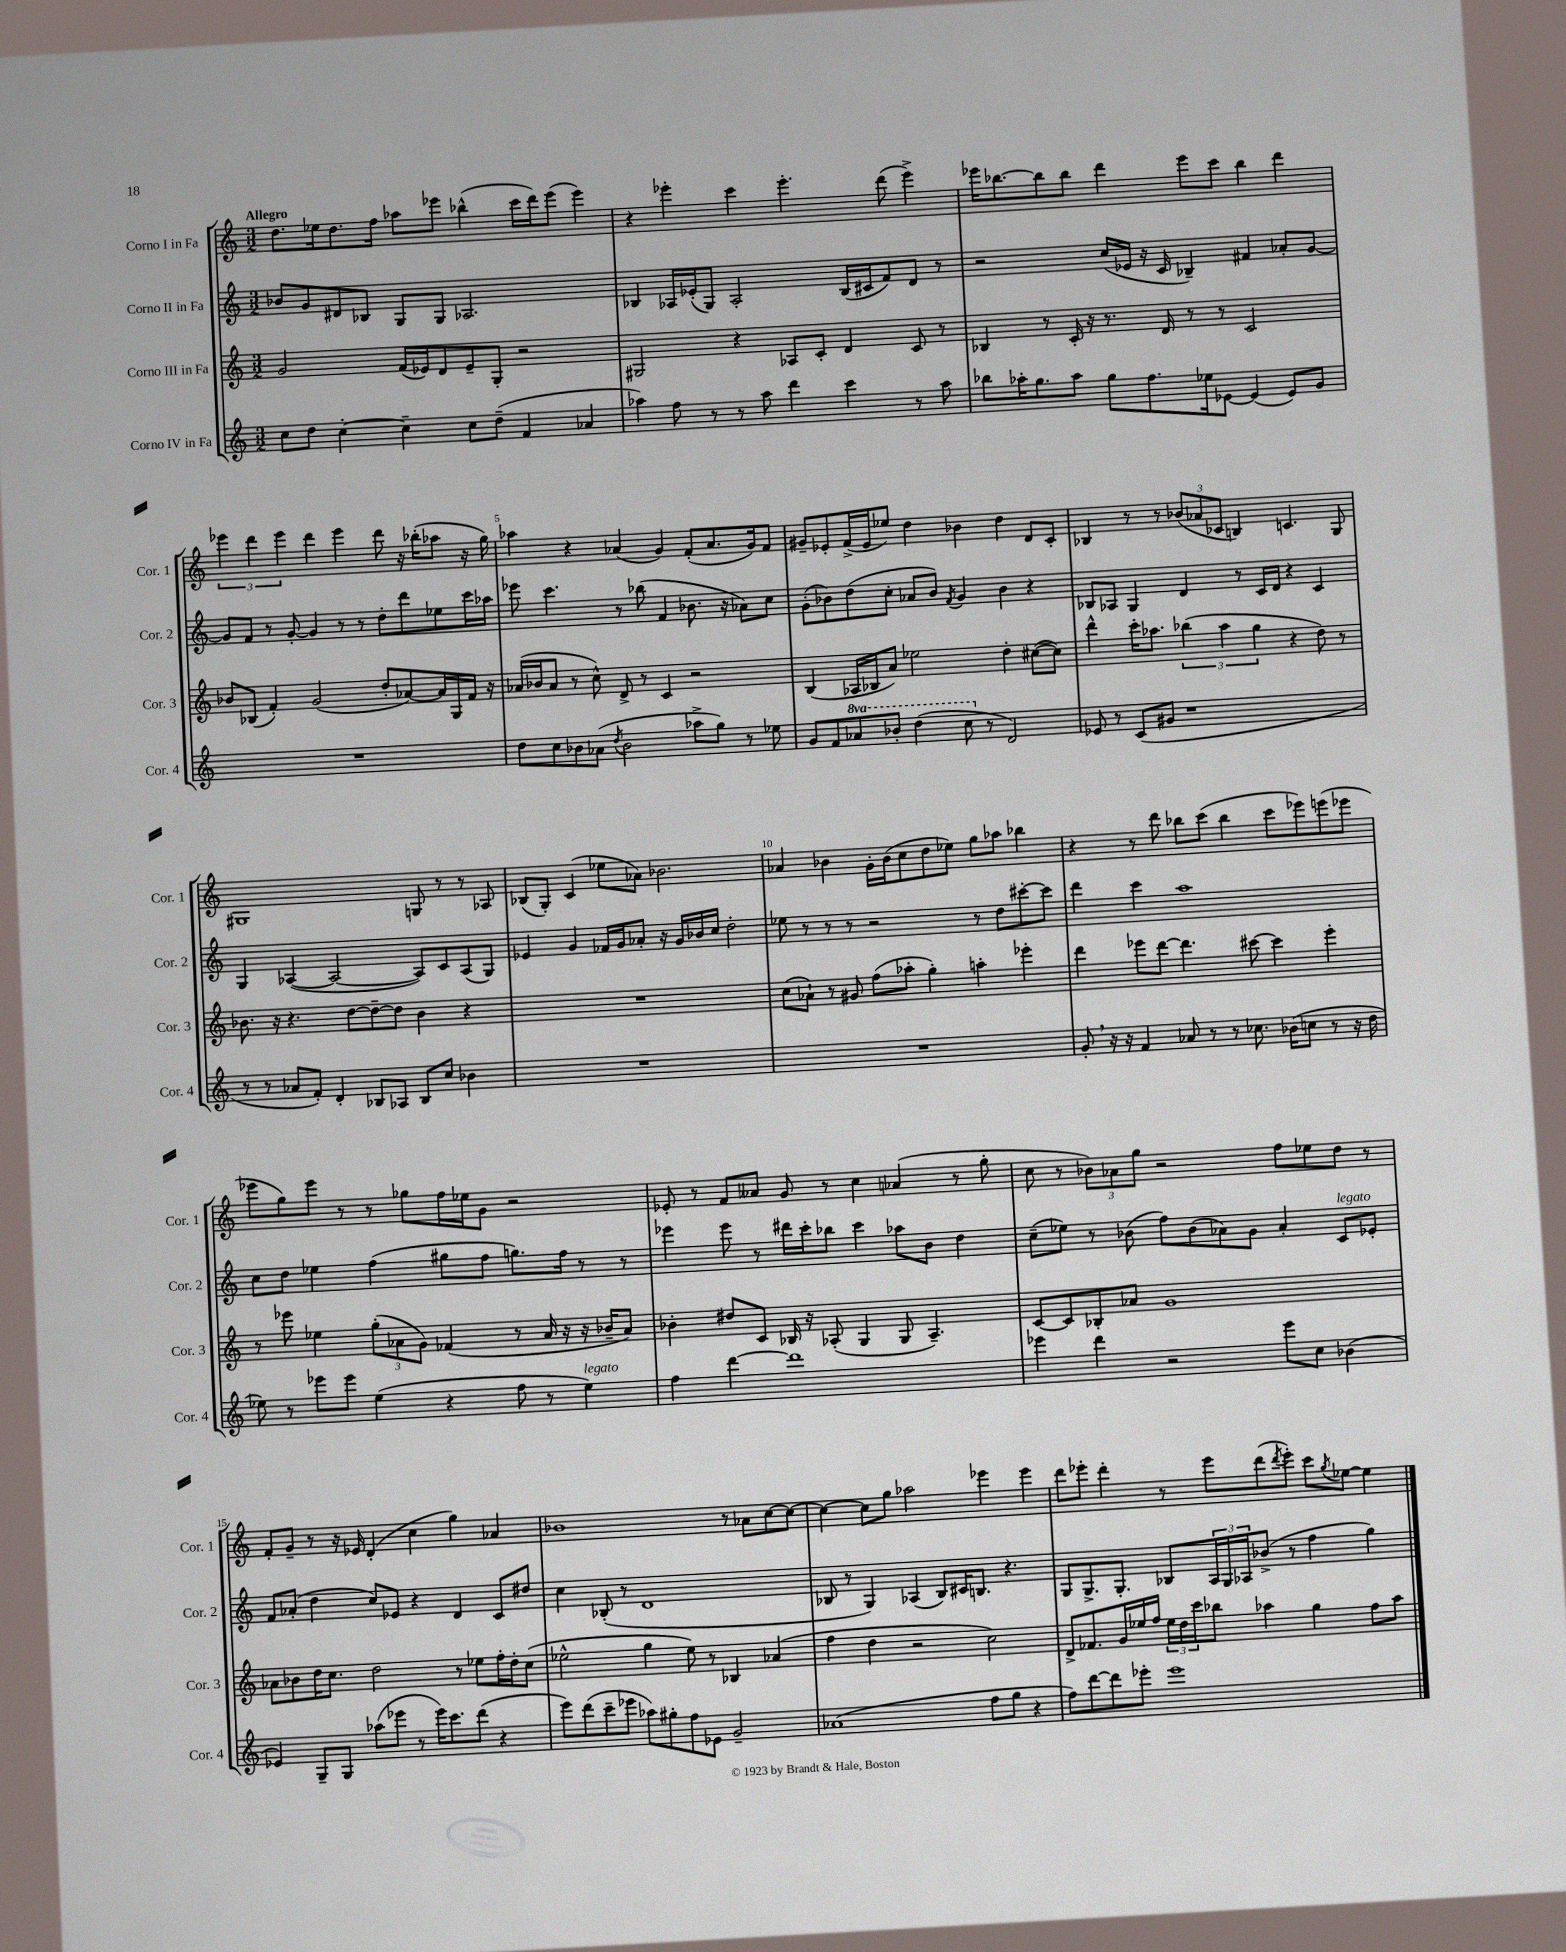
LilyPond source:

<<
\new StaffGroup <<
\new Staff = "s0" \with { instrumentName = "Corno I in Fa" shortInstrumentName = "Cor. 1" } {
    \clef treble \key c \major \numericTimeSignature \time 3/2 \tempo "Allegro"
    d''8. ees''16 d''8. f''16 aes''8 ees'''8 bes''4-^( c'''16 d'''16) ees'''8( ees'''4) |
    r4 ees'''4-. c'''4 ees'''4.-. d'''8( ees'''4->) |
    ees'''16 bes''8.~ bes''8 bes''8 d'''4 ees'''8 c'''8 bes''4 d'''4 |
    \tuplet 3/2 { ees'''4 d'''4 ees'''4 } d'''4 ees'''4 d'''8 r16 bes''16-.( aes''8 r16 g''16) |
    aes''4 r4 aes'4( g'4) f'8-.( aes'8. g'16) f'8 |
    gis'8-- ees'8-. f'16->( ees'16 ees''8) d''4 bes'4 d''4 d'8 c'8-. |
    bes4 r8 r8 \tuplet 3/2 { bes'8( aes'8 ces'8 } b4) c'4. g8 |
    gis1 g8 r8 r8 aes8 |
    bes8( g8-.) c'4( ees''8 aes'8) bes'2. |
    aes'4 bes'4 g'16-. bes'16( c''8 d''8 ees''8) g''8 aes''8 bes''4 |
    r4 r8 d'''8 bes''8 c'''8( bes''4 c'''8 ees'''8) e'''8( ees'''8 |
    ees'''8 g''8) ees'''8 r8 r8 ges''8 f''16 ees''16 g'8 r2 |
    ees'8-. r8 f'8 aeses'8 g'8 r8 c''4 aes'4( r8 g''8-. |
    c''8 r8 \tuplet 3/2 { bes'8) aes'8 g''8 } r2 f''8 ees''8 d''8 r8 |
    f'8-. g'8-- r8 r16 ees'16 d'4-.( c''4 g''4) aes'4 |
    bes'1 r8 aes'8 c''8~ c''8~ |
    c''4~ c''8 g''8 aes''2 ees'''4 ees'''4 |
    d'''8 ees'''8-. d'''4-. r8 ees'''8 d'''8( \acciaccatura { d'''8 } ees'''8-.) c'''8 \acciaccatura { g''8 } ees''8~ ees''4 \bar "|." |
}
\new Staff = "s1" \with { instrumentName = "Corno II in Fa" shortInstrumentName = "Cor. 2" } {
    \clef treble \key c \major \numericTimeSignature \time 3/2
    bes'8 g'8 dis'8 bes8 g8 g8 aes2. |
    bes4 aes16 ees'16-.( g8) aes2-. bes16( cis'16 f'8) d'8 r8 |
    r2 c''16( ees'16 r16 c'16 bes4--) fis'4 aes'8-. g'8~ |
    g'8 f'8 r8 g'8~-. g'4 r8 r8 d''8-. d'''8 ees''8 c'''16 aes''16 |
    ees'''8 c'''4. r8 bes''8( f'4 bes'8. r16 aes'8) c''8 |
    g'8-.( bes'8) d''8( c''8-. aes'8 bes'8) \acciaccatura { f'8 } g'4 bes'4 r4 |
    bes8 aes8 g4 d'4 r8 c'16 d'16 r4 c'4 |
    g4 aes4~( aes2~ aes8) c'8 aes8( g8) |
    ees'4 g'4 fes'16 g'16 aes'8-. r16 g'16 bes'16 c''16 d''2-. |
    ees''8 r8 r8 r8 r2 r8 d''8 cis'''8~-. cis'''8 |
    d'''4 c'''4 a''1 |
    c''8 d''8 ees''4 f''4( gis''8 f''8 g''8.) f''16 r8 r8 |
    ees'''4 ees'''8 r8 dis'''16 c'''16-. bes''8 c'''4 aes''8 b'8 d''4 |
    c''8--( ees''8) r8 bes'8( f''8) bes'8( aes'8) g'8 aes'4-. c'8^\markup { \italic "legato" } ees'8-. |
    f'8 aes'8-.( d''4 c''8) ees'8 r4 d'4 c'8 dis''8 |
    c''4 bes8-.( r8 d'1 |
    bes8 r8 g4) aes4( bes8) cis'16 b8. r4. |
    g8 g8.-> g8.-. bes8 \tuplet 3/2 { a16 g16 aes16 } bes'8->( r8 f''4 g''4) \bar "|." |
}
\new Staff = "s2" \with { instrumentName = "Corno III in Fa" shortInstrumentName = "Cor. 3" } {
    \clef treble \key c \major \numericTimeSignature \time 3/2
    g'2 f'16( ees'16) d'8 ees'8-- g8-. r2 |
    gis2 r4 aes8 c'8-. d'4 c'8 r8 |
    bes4 r8 c'16-. r16 r8. d'16 r8 r8 c'2 |
    bes'8 bes8( f'4-.) g'2( d''8-. aes'8~) aes'16 g16 f'16 r16 |
    aes'16( bes'16 aes'8 r8 c''8-^) d'8-> r8 c'4 r2 |
    b4( aes16 bes16 a'8) ees''2 d''4-. cis''8~( cis''8) |
    d'''4-^ c'''16-. aes''8. \tuplet 3/2 { bes''4( aes''4 g''4 } r4 d''8) r8 |
    bes'8. r16 r4. d''8~ d''8~-- d''8 bes'4 r4 |
    R1. |
    c''8( aes'8-!) r8 gis'8 f''8( aes''8-. g''4-.) a''4-. ees'''4-. |
    d'''4 ees'''8 d'''8~ d'''4. cis'''8~ cis'''4 ees'''4-. |
    r8 ees'''8 ees''4 \tuplet 3/2 { g''8-.( aes'8 g'8) } fes'4( r8 aes'16 r16 r16 bes'16-- aes'8) |
    bes'4-. dis''8 c'8 bes16 r16 aes8-.( g4 g8 aes4.--) |
    c'8~ c'8 bes8-. aes'8 g'1 |
    aes'8 bes'8 d''16 c''8. d''2 r8 ees''8 f''16-. d''16-. c''8( |
    ees''2-^ g''4 ees''8) r8 bes4 aes'4( |
    f''4 d''4 r2 c''2) |
    d'8-> fes'8. g'16 ees''16 f''16 \tuplet 3/2 { ees''16 d''16 c'''16 } bes''8 aes''4 g''4 f''8 aes''8 \bar "|." |
}
\new Staff = "s3" \with { instrumentName = "Corno IV in Fa" shortInstrumentName = "Cor. 4" } {
    \clef treble \key c \major \numericTimeSignature \time 3/2 \set Staff.ottavationMarkups = #ottavation-simple-ordinals
    c''8 d''8 c''4~-. c''4-- c''8 d''8--( f'4 aes'4 |
    aes''4) f''8 r8 r8 aes''8 d'''4 c'''4 r8 aes''8 |
    bes''8 aes''16-. g''8. aes''8 g''8 f''8. ees''16 ees'8~ ees'4( ees'8) g'8 |
    R1. |
    d''8 c''8 bes'8 aes'8( \acciaccatura { d''8 } bes'2 aes''8-> g''8) r8 ees''8 |
    g'8 f'8 \ottava #1 aes''8 bes''8-. d'''4( c'''8 \ottava #0 r8 d'2) |
    ees'8 r8 c'8( gis'8 r1 |
    r8 r8 aes'8 f'8-.) d'4-. bes8 aes8 bes8 c''8 bes'4 |
    R1. |
    R1. |
    g'8-. \breathe r16 r16 f'4 aes'8 r8 r8 ces''8. bes'16( c''8 r8 r16 d''16 |
    ees''8) r8 ees'''8 ees'''8 ees''4( r4 f''8 r8 ees''4^\markup { \italic "legato" }) |
    f''4 d'''4~ d'''1 |
    ees'''4 d'''4 r2 ees'''8 c''8 bes'4( |
    ees'4) g8-- g8 aes''8( ees'''8 r8 ees'''16) c'''8. d'''8( r4 |
    e'''8) d'''8( c'''8-- ees'''8 aes''8) gis''8-. f''8 ees'8 g'2-- |
    aes'1( f''8 g''8 r4 |
    f''8) d'''8~ d'''8 ees'''8-. ees'''1 \bar "|." |
}
>>
>>
\layout { \context { \Score \override BarNumber.break-visibility = ##(#f #t #t) barNumberVisibility = #(every-nth-bar-number-visible 5) } }
